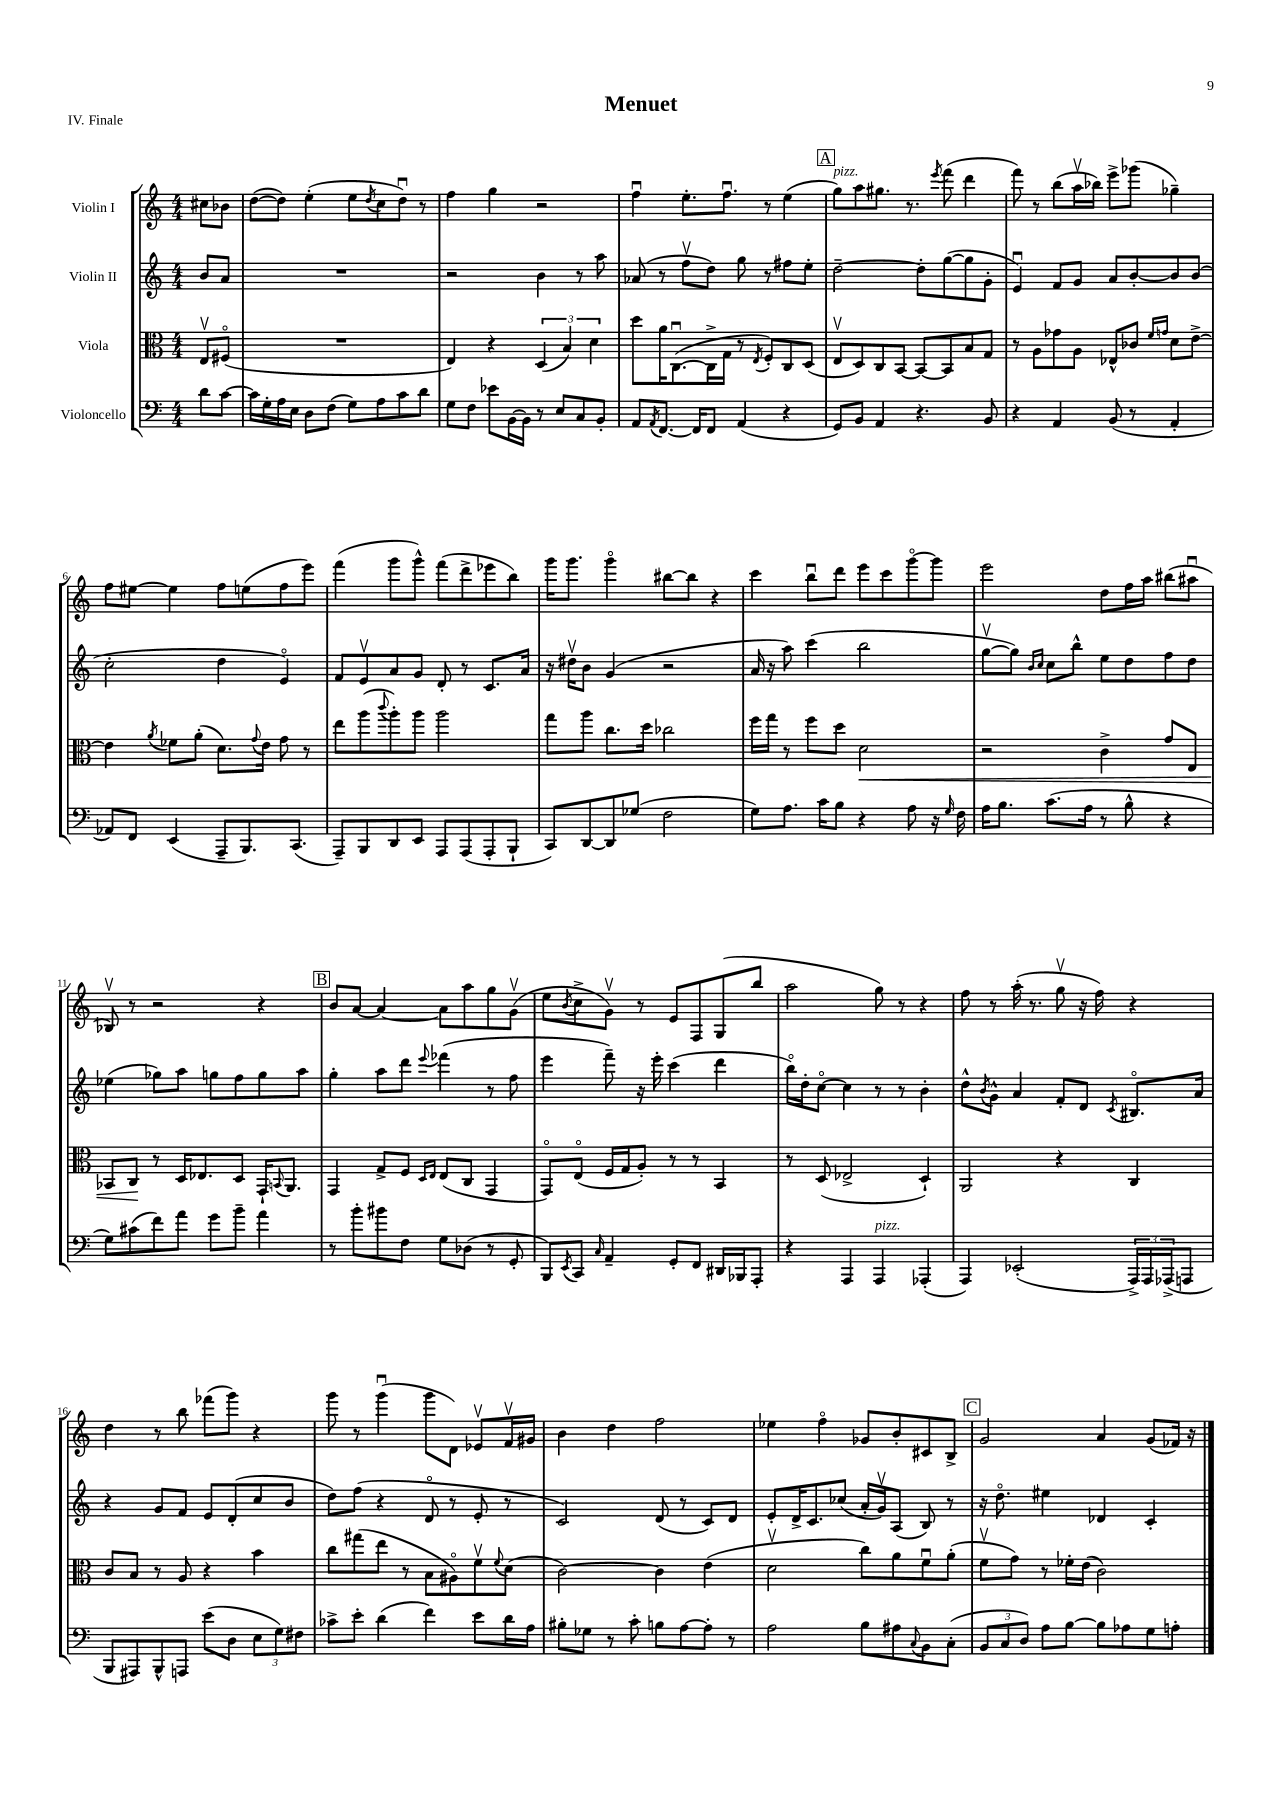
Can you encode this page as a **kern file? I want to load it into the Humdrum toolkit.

**kern	**kern	**dynam	**kern	**kern
*part4	*part3	*part3	*part2	*part1
*staff4	*staff3	*staff3	*staff2	*staff1
*I"Violoncello	*I"Viola	*	*I"Violin II	*I"Violin I
*clefF4	*clefC3	*	*clefG2	*clefG2
*k[]	*k[]	*	*k[]	*k[]
*M4/4	*M4/4	*	*M4/4	*M4/4
=	=	=	=	=
8d\L	8Ev/L	.	8b/L	8cc#X\L
[8c\J	(8F#X/J	.	8a/J	8b-X\J
=1	=1	=1	=1	=1
16c\LL]	1r	.	1r	([8dd\L
16G'\	.	.	.	.
16A\	.	.	.	8dd\J])
16E\JJ	.	.	.	.
8D\L	.	.	.	(4ee'\
(8F\J	.	.	.	.
8G\L)	.	.	.	8ee\L
.	.	.	.	8qdd/
8A\	.	.	.	8cc\
8c\	.	.	.	8ddu\J)
8d\J	.	.	.	8r
=2	=2	=2	=2	=2
8G\L	4E/)	.	2r	4ff\
8F\J	.	.	.	.
8e-X\L	4r	.	.	4gg\
[16BB\L	.	.	.	.
16BB\JJ]	.	.	.	.
8r	(6D/	.	4b\	2r
8E/L	.	.	.	.
.	6B/)	.	.	.
8C/	.	.	8r	.
.	6d\	.	.	.
8BB'/J	.	.	8aa\	.
=3	=3	=3	=3	=3
8AA/L	8dd\L	.	(8a-X/	4ffu\
8qAA/	.	.	.	.
[8.FF/J	16a\K	.	8r	.
.	([8.Cu\	.	.	.
.	.	.	8ffv\L	8.ee'\L
16FF/KL]	.	.	.	.
8FF/J	16C^\L]	.	8dd\J)	.
.	16G\JJ	.	.	8.ffu\J
(4AA/	8r	.	8gg\	.
.	8qE/	.	.	.
.	8F'/L)	.	8r	8r
4r	8C/	.	8ff#X\L	(4ee\
.	(8D/J	.	8ee'\J	.
!!LO:REH:place=s1:t=A
=4	=4	=4	=4	=4
!	!	!	!	!LO:TX:a:i:t=pizz.
8GG/L)	8Ev/L	.	[2dd~\	8gg\L)
8BB/J	8D/)	.	.	8aa\
4AA/	8C/	.	.	8.gg#X\J
.	[8BB/J	.	.	.
.	.	.	.	8.r
4.r	8BB/L_	.	8dd'\L]	.
.	.	.	.	8qeee/
.	8BB/]	.	([8gg\	(8fff\
.	8B/	.	8gg\]	4ddd\
8BB/	8G/J	.	8g'\J	.
=5	=5	=5	=5	=5
4r	8r	.	4eu/)	8fff\)
.	8A\L	.	.	8r
4AA/	8g-X\	.	8f/L	(8bb\L
.	8A\J	.	8g/J	16aav\L
.	.	.	.	16bb-X\JJ)
(8BB/	8E-X^^/L	.	8a/L	8eee^\L
8r	8c-X/J	.	[8b'/	(8ggg-X\J
.	16qqf/LL	.	.	.
.	16qqgn/JJ	.	.	.
4AA'/	8d\L	.	8b/]	4gg-X~\)
.	[8e^\J	.	(8b/J	.
!!LO:LB:g=z
=6	=6	=6	=6	=6
8AA-X/L)	4e\]	.	2cc'\	8ff\L
8FF/J	.	.	.	[8ee#X\J
.	8qa/	.	.	.
(4EE/	8f-X\L	.	.	4ee#\]
.	(8a'\J	.	.	.
8AAA~/L	8.d\L)	.	4dd\	8ff\L
8.BBB/)	.	.	.	(8een\
.	8qqg/	.	.	.
.	16e\Jk	.	.	.
.	8g\	.	4e/)	8ff\
(8.CC/J	.	.	.	.
.	8r	.	.	8eee\J)
=7	=7	=7	=7	=7
8AAA~/L)	8ee\L	.	8f/L	(4fff\
8BBB/	(8aa\	.	8ev/	.
.	8qqccc/	.	.	.
8DD/	8aa'\)	.	8a/	8ggg\L
8EE/J	8aa\J	.	8g/J	8ggg^^\J)
8AAA/L	2aa\	.	8d'/	(8fff\L
(8AAA/	.	.	8r	8ddd^\
8AAA'/	.	.	8.c/L	8eee-X\
8BBB`/J	.	.	.	8bb\J)
.	.	.	16a/Jk	.
=8	=8	=8	=8	=8
8CC/L)	8gg\L	.	16r	16ggg\KL
.	.	.	16dd#Xv\KL	8.ggg\J
[8DD/	8aa\J	.	8b\J	.
8DD/]	8.cc\L	.	(4g/	4ggg\
(8G-X/J	.	.	.	.
.	16dd\Jk	.	.	.
2F\	2cc-X\	.	2r	[8bb#X\L
.	.	.	.	8bb#\J]
.	.	.	.	4r
=9	=9	=9	=9	=9
8G\L)	16ff\LL	.	16a/	4ccc\
.	16gg\JJ	.	16r	.
8.A\J	8r	.	8aa\)	.
.	8ff\L	.	(4ccc\	8bbu\L
16c\KL	.	.	.	.
8B\J	8dd\J	.	.	8ddd\J
!	!	!LO:HP:b	!	!
4r	2d\	<	2bb\	8eee\L
.	.	.	.	8ccc\
8A\	.	.	.	[8ggg\
16r	.	.	.	8ggg\J]
16qqG/	.	.	.	.
16F\	.	.	.	.
=10	=10	=10	=10	=10
16A\KL	2r	.	[8ggv\L	2eee\
8.B\J	.	.	.	.
.	.	.	8gg\J])	.
.	.	.	16qqb/LL	.
.	.	.	16qqcc/JJ	.
(8.c\L	.	.	8cc\L	.
.	.	.	8bb^^\J	.
16A\Jk	.	.	.	.
8r	4c^\	.	8ee\L	8dd\L
8B^^\	.	.	8dd\	16ff\L
.	.	.	.	16aa\JJ
4r	8g/L	.	8ff\	(8bb#X\L
.	8E/J	.	8dd\J	8aa#Xu\J
!!LO:LB:g=z
=11	=11	=11	=11	=11
8G\L)	8BB-X/L	.	(4ee-X\	8B-Xv/)
(8c#X\	8C/J	.	.	8r
8f\)	8r	[	8gg-X\L)	2r
8a\J	16D/KL	.	8aa\J	.
.	8.E-X/	.	.	.
8g\L	.	.	8ggn\L	.
8b~\J	8D/J	.	8ff\	.
4a\	16GG`/KL	.	8gg\	4r
.	8qqBBn/	.	.	.
.	8.AA/J	.	.	.
.	.	.	8aa\J	.
!!LO:REH:place=s1:t=B
=12	=12	=12	=12	=12
8r	4GG/	.	4gg'\	8b/L
8b'\L	.	.	.	[8a/J
8b#X\	8G^/L	.	8aa\L	4a/_
8F\J	8F/J	.	8ddd\J	.
.	16qqD/LL	.	.	.
.	16qqE/JJ	.	8qqeee/	.
8G\L	(8E/L	.	(4fff-X\	8a\L]
(8D-X\J	8C/J	.	.	8aa\
8r	4GG/	.	8r	8gg\
8GG'/	.	.	8ff\	(8gv\J
=13	=13	=13	=13	=13
8BBB/L)	8GG/L)	.	4eee\	8ee\L
8qEE/	.	.	.	8qb/
8CC/J	(8E/J	.	.	8cc^\
16qqC/	.	.	.	.
4AA~/	16F/LL	.	8fff~\)	8gv\J)
.	16G/J	.	.	.
.	8A'/J)	.	16r	8r
.	.	.	16eee'\	.
8GG'/L	8r	.	(4ccc\	8e/L
8FF/J	8r	.	.	8F/
16DD#X/LL	4BB/	.	4ddd\	(8G/
16BBB-X/J	.	.	.	.
8AAA'/J	.	.	.	8bb/J
=14	=14	=14	=14	=14
4r	8r	.	16bb\LL)	2aa\
.	.	.	16dd'\J	.
.	(8D/	.	[8cc\J	.
4AAA/	2E-X^/	.	4cc\]	.
!LO:TX:a:i:t=pizz.	!	!	!	!
4AAA/	.	.	8r	8gg\)
.	.	.	8r	8r
(4AAA-X'/	4D`/)	.	4b'\	4r
=15	=15	=15	=15	=15
4AAA/)	2AA/	.	8dd^^\L	8ff\
.	.	.	8qb/	.
.	.	.	8g^^\J	8r
(2EE-X'/	.	.	4a/	(16aa'\
.	.	.	.	8.r
.	4r	.	8f'/L	8ggv\
.	.	.	8d/J	16r
.	.	.	.	16ff\)
.	.	.	8qc/	.
24AAA^/LL)	4C/	.	8.B#X/L	4r
24AAA/	.	.	.	.
(24AAA-X^/J	.	.	.	.
8AAAn/J	.	.	.	.
.	.	.	16a/Jk	.
!!LO:LB:g=z
=16	=16	=16	=16	=16
8BBB/L	8c/L	.	4r	4dd\
8AAA#X/)	8B/J	.	.	.
8BBB^^/	8r	.	8g/L	8r
8AAAn/J	8A/	.	8f/J	8bb\
(8e\L	4r	.	8e/L	(8fff-X\L
8D\J	.	.	(8d'/	8ggg\J)
12E\L	4b\	.	8cc/	4r
12G\)	.	.	.	.
.	.	.	8b/J	.
12F#X\J	.	.	.	.
=17	=17	=17	=17	=17
8c-X^\L	8cc\L	.	8dd\L)	8ggg\
8e'\J	(8gg#X\	.	(8ff\J	8r
(4d\	8ee\J	.	4r	(4gggu\
.	8r	.	.	.
4f\)	8B\L	.	8d/	8ggg\L
.	8A#X\)	.	8r	8d\J)
8e\L	8fv\	.	8e'/	8e-Xv/L
.	8qqf/	.	.	.
16d\L	(8d\J	.	8r	16fv/L
16A\JJ	.	.	.	16g#X/JJ
=18	=18	=18	=18	=18
8B#X'\L	[2c\)	.	2c/)	4b\
8G-X\J	.	.	.	.
8r	.	.	.	4dd\
8c'\	.	.	.	.
8Bn\L	4c\]	.	(8d/	2ff\
[8A\	.	.	8r	.
8A'\J]	(4e\	.	8c/L)	.
8r	.	.	8d/J	.
=19	=19	=19	=19	=19
2A\	2dv\	.	8e'/L	4ee-X\
.	.	.	16d^/K	.
.	.	.	8.c/	.
.	.	.	.	4ff\
.	.	.	(8cc-X/J	.
8B\L	8cc\L)	.	16a'/LL	8g-X/L
.	.	.	16gv/J)	.
8A#X\	8a\	.	(8A/J	8b'/
8qqC/	.	.	.	.
8BB\	8fu\	.	8B/)	8c#X/
(8C'\J	(8a'\J	.	8r	8B^/J
!!LO:REH:place=s1:t=C
=20	=20	=20	=20	=20
12BB/L	8fv\L	.	16r	2g/
.	.	.	8.dd\	.
12C/	.	.	.	.
.	8g\J)	.	.	.
12D/J)	.	.	.	.
8A\L	8r	.	4ee#X\	.
[8B\J	16f-X'\LL	.	.	.
.	(16e\JJ	.	.	.
8B\L]	2c\)	.	4d-X/	4a/
8A-X\	.	.	.	.
8G\	.	.	4c'/	(8g/L
8An'\J	.	.	.	16f-X/Jk)
.	.	.	.	16r
==	==	==	==	==
*-	*-	*-	*-	*-
